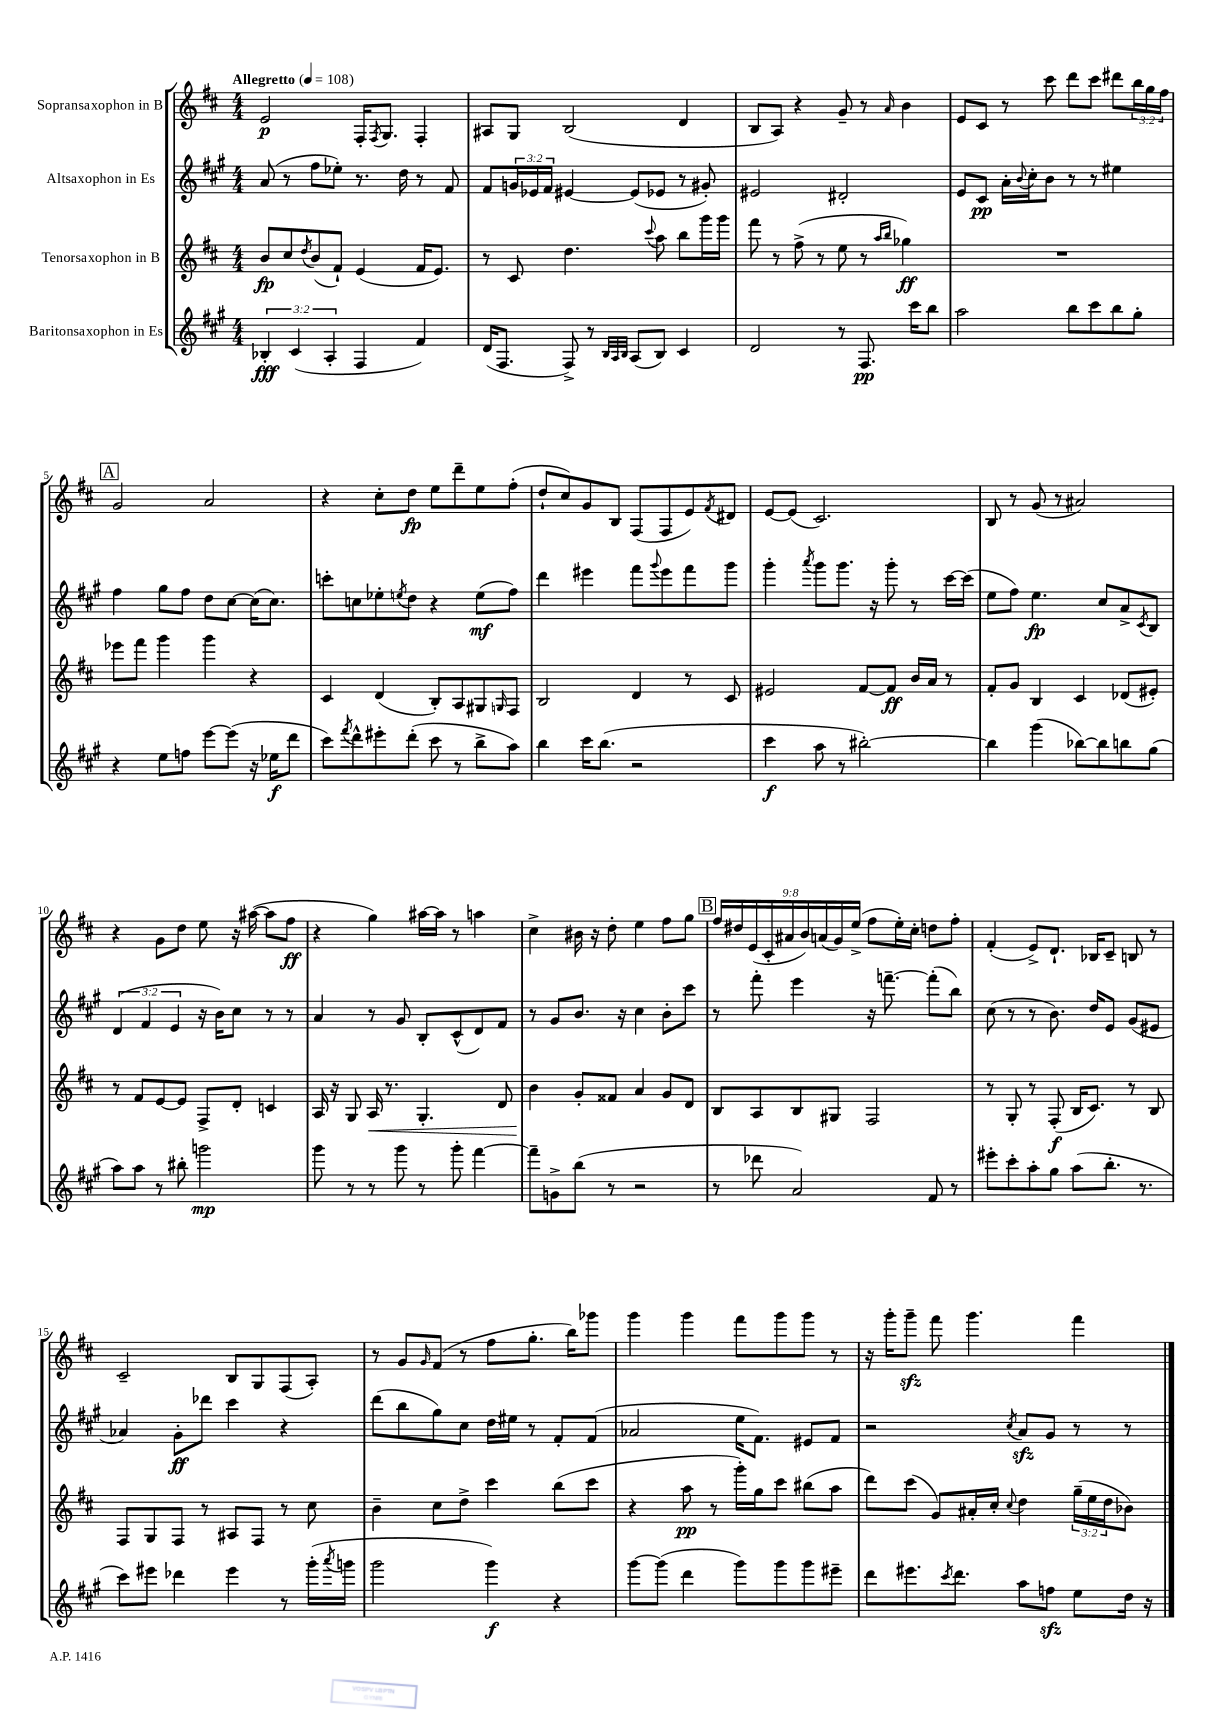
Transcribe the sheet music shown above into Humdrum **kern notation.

**kern	**kern	**kern	**kern
*staff4	*staff3	*staff2	*staff1
*clefG2	*clefG2	*clefG2	*clefG2
*k[f#c#g#]	*k[f#c#]	*k[f#c#g#]	*k[f#c#]
*M4/4	*M4/4	*M4/4	*M4/4
*MM108	*MM108	*MM108	*MM108
6B-'	8b	(8a	2e
.	8cc#	8r	.
(6c#	.	.	.
.	8qdd	.	.
.	(8b	8ff#	.
6A'	.	.	.
.	8f#`)	8ee-')	.
4F#	(4e	8.r	16F#'
.	.	.	8qF#
.	.	.	8.G
.	.	16dd	.
4f#)	16f#	8r	4F#'
.	8.e)	.	.
.	.	8f#	.
=	=	=	=
(16d	8r	8f#	8A#
8.F#	.	.	.
.	8c#	24g	8G
.	.	24e-	.
.	.	24f#	.
8F#^)	4.dd	[4e#	(2B
8r	.	.	.
32qqB	.	.	.
32qqA	.	.	.
32qqB	.	.	.
(8A	.	(8e#]	.
.	8qqccc#	.	.
8B)	8aa	8e-	.
4c#	8bb	8r	4d
.	16ggg	8g#')	.
.	16ggg	.	.
=	=	=	=
2d	8fff#	2e#	8B
.	8r	.	8A)
.	(8ff#^	.	4r
.	8r	.	.
8r	8ee	2d#'	8g~
8.F#	8r	.	8r
.	16qqaa	.	.
.	16qqbb	.	16qqa
.	4gg-)	.	4b
16ccc#	.	.	.
8bb	.	.	.
=	=	=	=
2aa	1r	8e	8e
.	.	8c#	8c#
.	.	16a'	8r
.	.	8qqb	.
.	.	16cc#'	.
.	.	8b	8ccc#
8bb	.	8r	8ddd
8ccc#	.	8r	8ccc#
8bb	.	4ee#	8ddd#
8gg#'	.	.	24bb
.	.	.	24gg
.	.	.	24ff#
=	=	=	=
4r	8eee-	4ff#	2g
.	8fff#	.	.
8ee	4ggg	8gg#	.
8ff	.	8ff#	.
[8eee	4ggg	8dd	2a
(8eee]	.	[8cc#	.
16r	4r	(16cc#]	.
16ee-	.	8.cc#)	.
8ddd	.	.	.
=	=	=	=
8ccc#)	4c#	8ccc'	4r
8qfff#	.	.	.
8ddd^^	.	8cc	.
8eee#'	(4d	8ee-'	8cc#'
.	.	8qee	.
(8ddd'	.	8dd	8dd
8ccc#	8B')	4r	8ee
8r	8A	.	8ddd~
8bb^	8G#	(8ee	8ee
.	16qqG	.	.
8aa)	8F#	8ff#)	(8ff#'
=	=	=	=
4bb	2B	4ddd	8dd`
.	.	.	8cc#)
16ccc#	.	4eee#	8g
(8.bb	.	.	.
.	.	.	8B
2r	4d	8fff#	(8F#
.	.	8qqggg#	.
.	.	8eee#	8F#
.	8r	8fff#	8e)
.	.	.	8qf#
.	8c#	8ggg#	8d#
=	=	=	=
4ccc#	2e#	4ggg#'	[8e
.	.	.	(8e]
.	.	8qaaa	.
8aa	.	8ggg#	2.c#)
8r	.	8.ggg#	.
[2bb#')	[8f#	.	.
.	.	16r	.
.	8f#]	8ggg#'	.
.	16b	8r	.
.	16a	.	.
.	8r	[16ccc#	.
.	.	(16ccc#]	.
=	=	=	=
4bb#]	8f#'	8ee	8B
.	8g	8ff#)	8r
(4ggg#	4B	4.ee	(8g
.	.	.	8r
[8bb-)	4c#	.	2a#)
8bb-]	.	8cc#	.
8bb	(8d-	8a^	.
.	.	8qc#	.
(8gg#	8e#')	8B	.
=	=	=	=
8aa)	8r	(6d	4r
8aa	8f#	.	.
.	.	6f#	.
8r	[8e	.	8g
.	.	6e	.
8bb#'	8e]	.	8dd
2ggg	8F#^	16r	8ee
.	.	16b)	.
.	8d'	8cc#	16r
.	.	.	([16aa#
.	4c	8r	8aa#]
.	.	8r	8ff#
=	=	=	=
8ggg#	16A	4a	4r
.	16r	.	.
8r	8G	.	.
8r	16A	8r	4gg)
.	8.r	.	.
8ggg#	.	8g#	.
8r	4.G'	8B'	[16aa#
.	.	.	16aa#]
8ggg#'	.	(8c#^^	8r
[4fff#	.	8d)	4aa
.	8d	8f#	.
=	=	=	=
8fff#~]	4b	8r	4cc#^
8g^	.	8g#	.
(8bb	8g'	8.b	16b#
.	.	.	16r
8r	8f##	.	8dd'
.	.	16r	.
2r	4a	4cc#	4ee
.	8g	8b'	8ff#
.	8d	8ccc#	8gg
=	=	=	=
8r	8B	8r	18ff#
.	.	.	18dd#
.	.	.	(18e
8ddd-	8A	8fff#'	.
.	.	.	18c#'
.	.	.	18a#
2a)	8B	4eee	.
.	.	.	18b)
.	.	.	(18a
.	8G#	.	.
.	.	.	18g)
.	.	.	(18ee^
.	2F#	16r	8ff#
.	.	[8.fff~	.
.	.	.	16ee')
.	.	.	16cc#'
8f#	.	(8fff']	8dd
8r	.	8bb)	8ff#'
=	=	=	=
8eee#'	8r	(8cc#	(4f#'
8ccc#'	8G'	8r	.
8aa'	8r	8r	8e^)
8gg#	(8F#'	8.b)	8.d`
(8aa	16B	.	.
.	8.c#)	16dd	16B-
8.bb'	.	8e	8c#~
.	8r	(8g#	8B
8.r	.	.	.
.	8B	8e#	8r
=	=	=	=
8ccc#)	8F#	4a-)	2c#~
8eee#	8G	.	.
4ddd-	8F#	8g#'	.
.	8r	8ddd-	.
4eee#	8A#	4ccc#	8B
.	8F#	.	8G
8r	8r	4r	(8F#
(16ggg#'	8cc#	.	8A')
8qaaa	.	.	.
16ggg	.	.	.
=	=	=	=
2ggg#	4b~	(8ddd	8r
.	.	8bb	8g
.	.	.	16qqg
.	8cc#	8gg#)	(8f#
.	8dd^	8cc#	8r
4ggg#)	4ccc#	16dd	8ff#
.	.	16ee#	.
.	.	8r	8.gg'
4r	(8bb	8f#'	.
.	.	.	16bb)
.	8ccc#	(8f#	8ggg-
=	=	=	=
[8ggg#	4r	2a-	4ggg
(8ggg#]	.	.	.
4ddd	8aa	.	4ggg
.	8r	.	.
8ggg#)	16ggg')	16ee	8fff#
.	16gg	8.f#)	.
8ggg#	8ccc#	.	8ggg
8ggg#	(8bb#	8e#	8ggg
8eee#~	8aa	8f#	8r
=	=	=	=
8ddd	8ddd)	2r	16r
.	.	.	16ggg'
8.eee#	(8ccc#	.	8ggg~
.	8g)	.	8fff#
8qccc#	.	.	.
8.ddd	.	.	.
.	16a#'	.	4.ggg
.	16cc#'	.	.
.	8qqcc#	8qcc#	.
8aa	4dd	8a	.
8ff	.	8g#	.
8ee	(24gg~	8r	4fff#
.	24ee	.	.
.	24dd	.	.
16dd	8b-)	8r	.
16r	.	.	.
==	==	==	==
*-	*-	*-	*-
